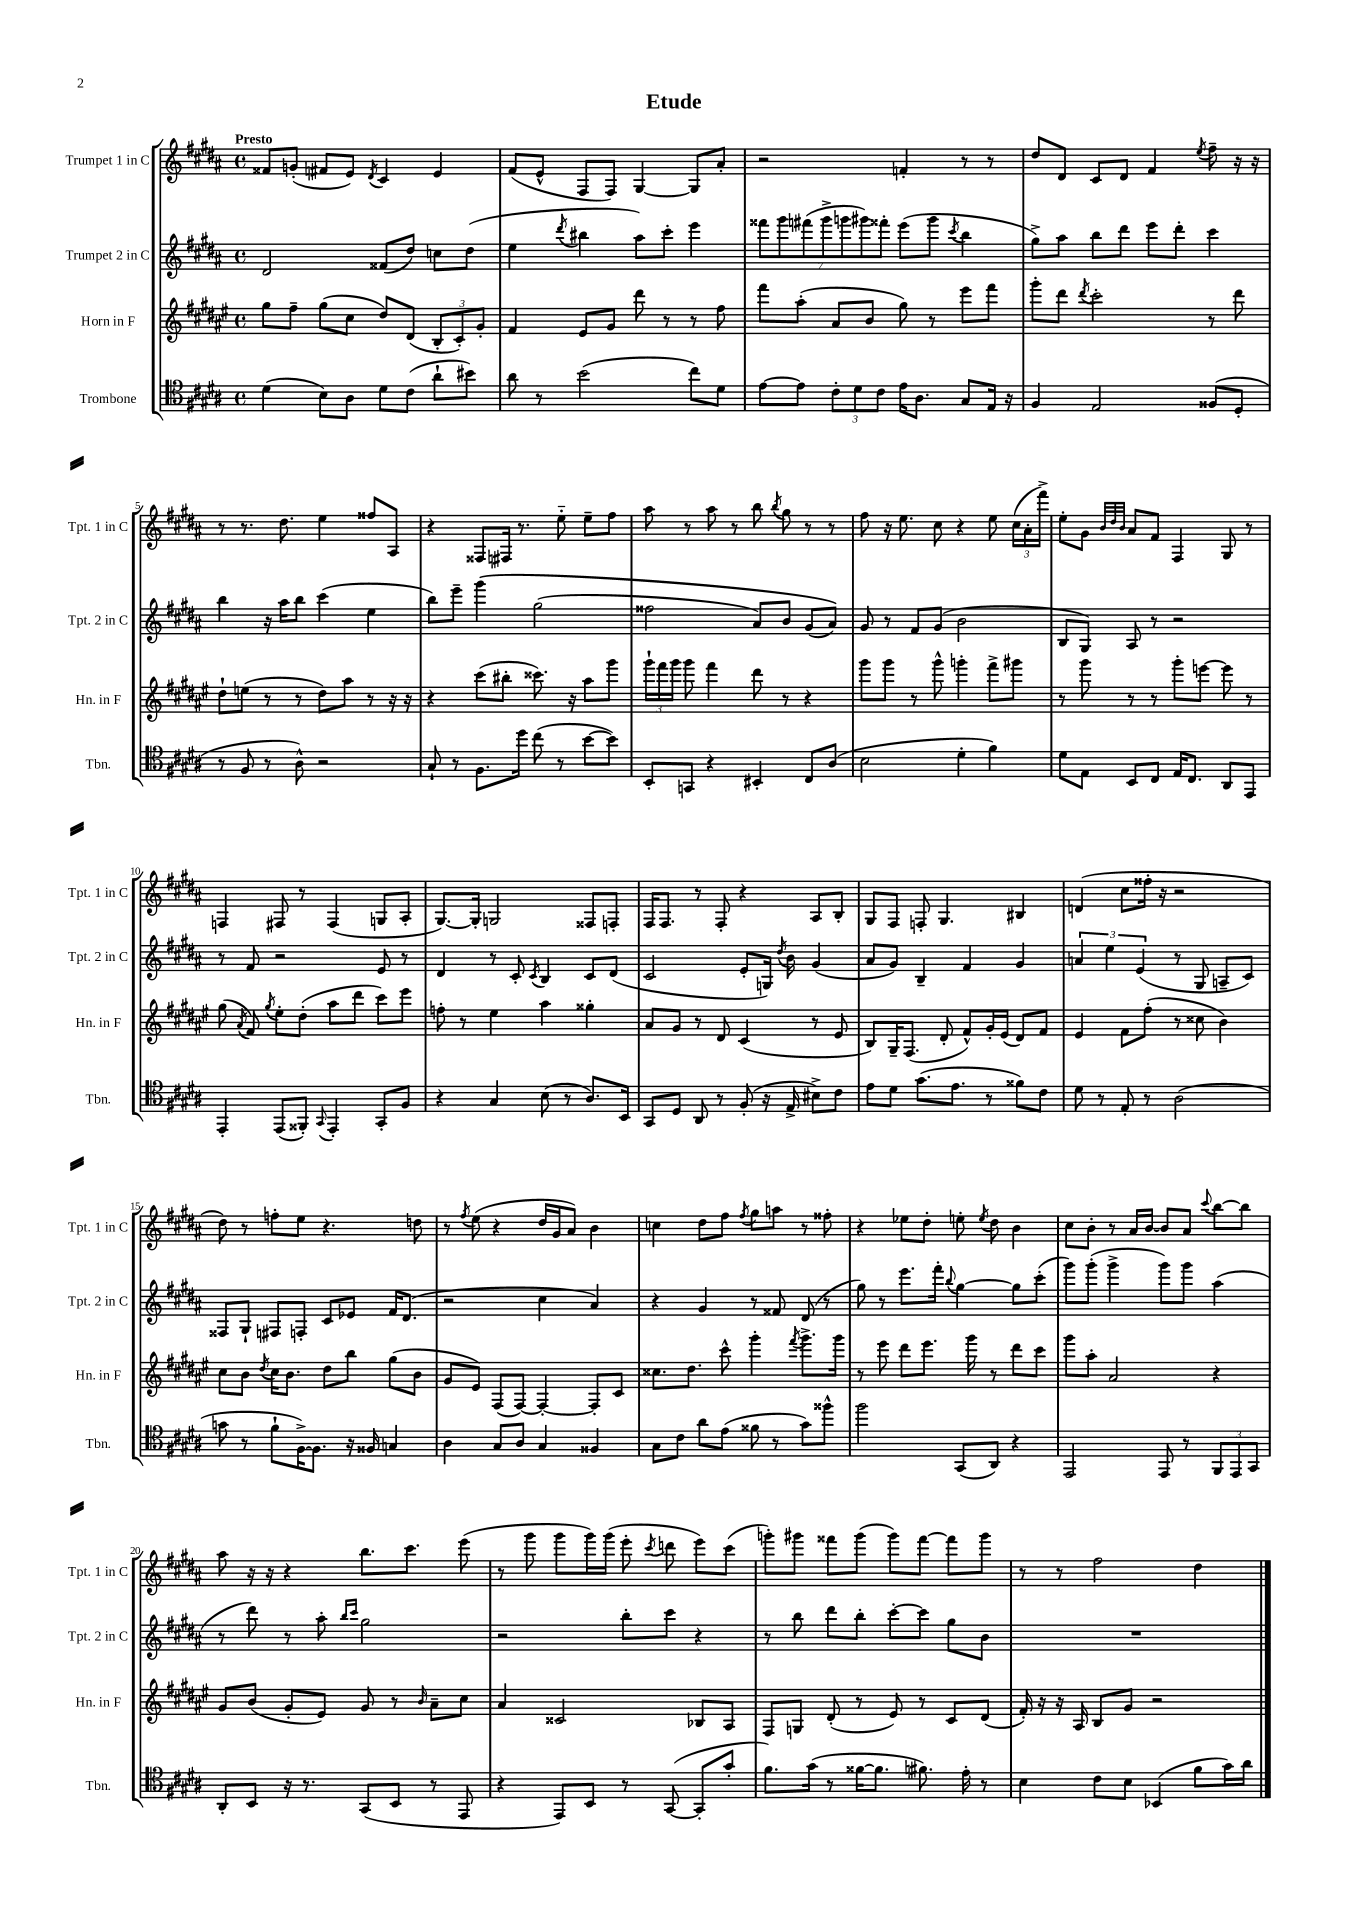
\header { title = "Etude" }
<<
\new StaffGroup <<
\new Staff = "s0" \with { instrumentName = "Trumpet 1 in C" shortInstrumentName = "Tpt. 1 in C" } {
    \clef treble \key b \major \defaultTimeSignature \time 4/4 \tempo "Presto"
    \autoBeamOff fisis'8[ g'8]-.( fis'8[ e'8]) \acciaccatura { dis'8 } cis'4 e'4 |
    fis'8[( e'8]-^ fis8[ fis8]) gis4~ gis8[ ais'8]-. |
    r2 f'4-. r8 r8 |
    dis''8[ dis'8] cis'8[ dis'8] fis'4 \acciaccatura { e''8 } fis''8-- r16 r16 |
    r8 r8. dis''8. e''4 fisis''8[ ais8] |
    r4 fisis8[ fis16] r8. e''8-_ e''8[-- fis''8] |
    ais''8 r8 ais''8 r8 b''8 \acciaccatura { b''8 } gis''8 r8 r8 |
    fis''8 r16 e''8. cis''8 r4 e''8 \tuplet 3/2 { cis''16[( ais'16-. fis'''16]->) } |
    e''8[-. gis'8] \grace { b'32[ dis''32 b'32] } ais'8[ fis'8] fis4 gis8 r8 |
    f4 fis8 r8 fis4( g8[ ais8]-. |
    gis8.[~) gis16]-. g2 fisis8[ f8]-. |
    fis16[ fis8.] r8 fis8-. r4 ais8[ b8]-. |
    gis8[ fis8] f8-. gis4. bis4 |
    d'4( cis''8[ fisis''16]-. r16 r2 |
    dis''8) r8 f''8[-. e''8] r4. d''8 |
    r8 \acciaccatura { fis''8 } e''8( r4 dis''16[ gis'16 ais'8]) b'4 |
    c''4 dis''8[ fis''8] \acciaccatura { fis''8 } gis''8[ a''8] r8 fisis''8-. |
    r4 ees''8[ dis''8]-. e''8-. \acciaccatura { e''8 } dis''8 b'4 |
    cis''8[ b'8]-. r8 ais'16[ b'16]~ b'8[ ais'8] \appoggiatura { cis'''8 } b''8[~ b''8] |
    ais''8 r16 r16 r4 b''8.[ cis'''8.] e'''8( |
    r8 gis'''8 gis'''8[ gis'''16) gis'''16]( e'''8-. \acciaccatura { cis'''8 } d'''8 e'''8[) cis'''8]( |
    g'''8[-.) gis'''8] fisis'''8[ gis'''8]( gis'''8[) fisis'''8]~ fisis'''8[ gis'''8] |
    r8 r8 fis''2 dis''4 \bar "|." |
}
\new Staff = "s1" \with { instrumentName = "Trumpet 2 in C" shortInstrumentName = "Tpt. 2 in C" } {
    \clef treble \key b \major \defaultTimeSignature \time 4/4
    \autoBeamOff dis'2 fisis'8[( dis''8]) c''8[ dis''8]( |
    e''4 \acciaccatura { dis'''8 } bis''4 ais''8[) cis'''8]-. e'''4 |
    \tuplet 7/4 { fisis'''8[ gis'''8 fis'''8( gis'''8-> g'''8 gis'''8) fisis'''8]-. } e'''8[( gis'''8] \acciaccatura { cis'''8 } b''4 |
    gis''8[->) ais''8] b''8[ dis'''8] e'''8[ dis'''8]-. cis'''4 |
    b''4 r16 ais''16[ b''8] cis'''4( e''4 |
    b''8[) e'''8]-- gis'''4\( gis''2( |
    fisis''2 ais'8[) b'8] gis'8[( ais'8])\) |
    gis'8 r8 fis'8[ gis'8]( b'2 |
    b8[ gis8]) ais8 r8 r2 |
    r8 fis'8 r2 e'8 r8 |
    dis'4 r8 cis'8-. \acciaccatura { cis'8 } b4 cis'8[ dis'8]( |
    cis'2 e'8[-. g16]) \acciaccatura { dis''8 } b'16 gis'4( |
    ais'8[ gis'8]) b4-- fis'4 gis'4 |
    \tuplet 3/2 { a'4 e''4 e'4( } r8 gis8 a8[-- cis'8]) |
    fisis8[ gis8]-! fis8[ f8]-. cis'8[ ees'8] fis'16[ dis'8.]( |
    r2 cis''4 ais'4) |
    r4 gis'4 r8 fisis'8 dis'8( r8 |
    gis''8) r8 e'''8.[ fis'''16]-. \appoggiatura { b''8 } gis''4~ gis''8[ cis'''8]-.( |
    gis'''8[) gis'''8]-.( gis'''4-> gis'''8[) gis'''8] ais''4( |
    r8 dis'''8) r8 ais''8-. \grace { b''16[ cis'''16] } gis''2 |
    r2 b''8[-. cis'''8] r4 |
    r8 b''8 dis'''8[ b''8]-. cis'''8[~-. cis'''8] gis''8[ b'8] |
    R1 \bar "|." |
}
\new Staff = "s2" \with { instrumentName = "Horn in F" shortInstrumentName = "Hn. in F" } {
    \clef treble \key fis \major \defaultTimeSignature \time 4/4
    \autoBeamOff gis''8[ fis''8]-- gis''8[( cis''8] dis''8[) dis'8]( \tuplet 3/2 { b8[-. cis'8-.) gis'8]-. } |
    fis'4 eis'8[ gis'8] dis'''8 r8 r8 fis''8 |
    fis'''8[ ais''8]-.( ais'8[ b'8] gis''8) r8 eis'''8[ fis'''8] |
    gis'''8[-. dis'''8] \acciaccatura { dis'''8 } cis'''2-. r8 dis'''8 |
    dis''8[-! e''8]( r8 r8 dis''8[) ais''8] r8 r16 r16 |
    r4 cis'''8[( bis''8]-. cisis'''8.) r16 ais''8[ gis'''8] |
    \tuplet 3/2 { gis'''16[-! fis'''16 gis'''16] } gis'''8 fis'''4 dis'''8 r8 r4 |
    gis'''8[ gis'''8] r8 gis'''8-^ g'''4-. fis'''8[-> gis'''8] |
    r8 gis'''8 r8 r8 gis'''8[-. e'''8]~ e'''8 r8 |
    gis''8( \acciaccatura { ais'8 } fis'8) \acciaccatura { gis''8 } eis''8[-. dis''8]-.( ais''8[ dis'''8] cis'''8[) eis'''8] |
    f''8-. r8 eis''4 ais''4 gisis''4-. |
    ais'8[ gis'8] r8 dis'8 cis'4( r8 eis'8 |
    b8[) gis16-- fis8.]( dis'8-. fis'8[-^) gis'16-. eis'16]( dis'8[) fis'8] |
    eis'4 fis'8[ fis''8]-.( r8 cisis''8 b'4) |
    cis''8[ b'8] \acciaccatura { dis''8 } cis''16[ b'8.] dis''8[ b''8] gis''8[( b'8] |
    gis'8[ eis'8]) fis8[( fis8]~) fis4~-. fis8[-. cis'8] |
    cisis''8.[ dis''8.] cis'''8-^ gis'''4-. \acciaccatura { fis'''8 } gis'''8.[-> gis'''16] |
    r8 eis'''8 dis'''8[ eis'''8.] gis'''16 r8 dis'''8[ cis'''8] |
    gis'''8[ ais''8]-. ais'2 r4 |
    gis'8[ b'8]( gis'8[-. eis'8]) gis'8 r8 \grace { b'16 } ais'8[-- cis''8] |
    ais'4 cisis'2 bes8[ ais8] |
    fis8[ g8] dis'8-.( r8 eis'8) r8 cis'8[ dis'8]( |
    fis'16-.) r16 r16 ais16 b8[ gis'8] r2 \bar "|." |
}
\new Staff = "s3" \with { instrumentName = "Trombone" shortInstrumentName = "Tbn." } {
    \clef tenor \key b \major \defaultTimeSignature \time 4/4
    \autoBeamOff dis'4( b8[) ais8] dis'8[ cis'8]( ais'8[-! bis'8]) |
    ais'8 r8 b'2( cis''8[) dis'8] |
    e'8[~ e'8] \tuplet 3/2 { cis'8[-. dis'8 cis'8] } e'16[ ais8.] gis8[ e16] r16 |
    fis4 e2 fisis8[( dis8]-. |
    r8 fis8 r8 ais8-^) r2 |
    gis8-! r8 fis8.[ dis''16] cis''8( r8 b'8[~ b'8]) |
    b,8[-. g,8] r4 bis,4-. cis8[ ais8]( |
    b2 dis'4-. fis'4) |
    dis'8[ e8] b,8[ cis8] e16[ cis8.] ais,8[ e,8] |
    e,4-. e,8[( fisis,8]-.) \appoggiatura { gis,8 } e,4-. gis,8[-. fis8] |
    r4 gis4 b8( r8 ais8.[) b,16] |
    gis,8[ dis8] ais,8 r8 fis8-.( r16 e16-> bis8[->) cis'8] |
    e'8[ dis'8] gis'8.[( e'8.] r8 fisis'8[) cis'8] |
    dis'8 r8 e8-. r8 ais2( |
    g'8 r8 fis'8[-! fis16~->) fis8.] r16 fisis16 g4 |
    ais4 gis8[ ais8] gis4 fisis4 |
    gis8[ cis'8] ais'8[ e'8]( fisis'8 r8 gis'8[) fisis''8]-^ |
    fis''2 gis,8[( ais,8]) r4 |
    e,2 e,8 r8 \tuplet 3/2 { fis,8[ e,8 gis,8] } |
    ais,8[-. b,8] r16 r8. gis,8[( b,8] r8 e,8 |
    r4 e,8[) b,8] r8 gis,8~( gis,8[-. gis'8]-. |
    fis'8.[) gis'16]( r8 fisis'16[~ fisis'8.] fis'8.) e'16-. r8 |
    b4 cis'8[ b8] bes,4( fis'8[ gis'16) ais'16] \bar "|." |
}
>>
>>
